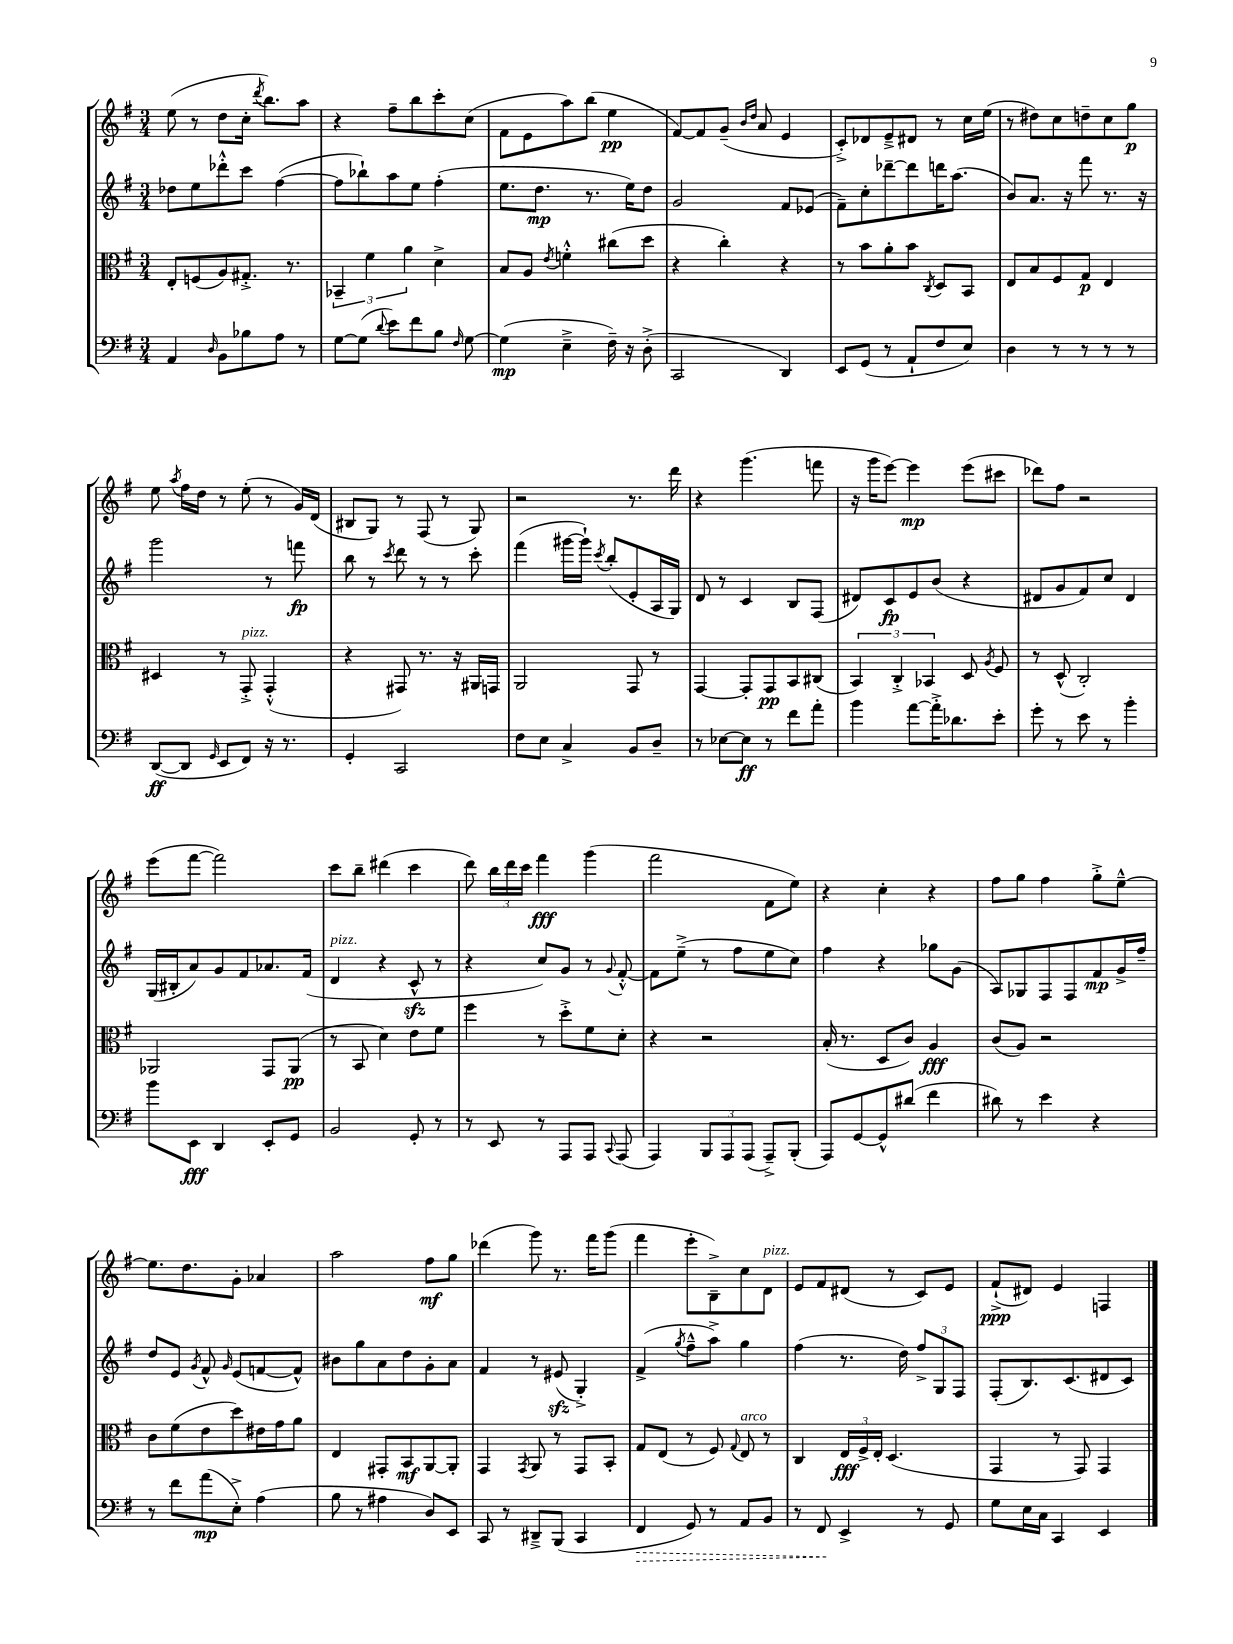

**kern	**dynam	**kern	**dynam	**kern	**dynam	**kern	**dynam
*part4	*part4	*part3	*part3	*part2	*part2	*part1	*part1
*staff4	*staff4	*staff3	*staff3	*staff2	*staff2	*staff1	*staff1
*clefF4	*	*clefC3	*	*clefG2	*	*clefG2	*
*k[f#]	*	*k[f#]	*	*k[f#]	*	*k[f#]	*
*M3/4	*	*M3/4	*	*M3/4	*	*M3/4	*
=39	=39	=39	=39	=39	=39	=39	=39
4AA/	.	8E'/L	.	8dd-X\L	.	(8ee\	.
.	.	(8Fn/	.	8ee\	.	8r	.
16qqD/	.	.	.	.	.	.	.
8BB\L	.	8A/)	.	8ddd-X'^^\	.	8dd\L	.
8B-X\	.	8.G#X'^/J	.	8ccc\J	.	16cc'\Jk	.
.	.	.	.	.	.	8qddd/	.
.	.	.	.	.	.	8.bb\L)	.
8A\J	.	.	.	([4ff#\	.	.	.
.	.	8.r	.	.	.	.	.
8r	.	.	.	.	.	8aa\J	.
=40	=40	=40	=40	=40	=40	=40	=40
[8G\L	.	6BB-X~/	.	8ff#\L]	.	4r	.
(8G\J]	.	.	.	8bb-X`\)	.	.	.
.	.	6f#\	.	.	.	.	.
8qqd/	.	.	.	.	.	.	.
8e\L)	.	.	.	8aa\	.	8ff#~\L	.
.	.	6a\	.	.	.	.	.
8f#\	.	.	.	8ee\J	.	8bb\	.
8B\J	.	4d^\	.	(4ff#'\	.	8ccc'\	.
16qqF#/	.	.	.	.	.	.	.
[8G\	.	.	.	.	.	(8cc\J	.
=41	=41	=41	=41	=41	=41	=41	=41
(4G\]	mp	8B/L	.	8.ee\L	.	8f#\L	.
.	.	8A/J	.	.	.	8e\	.
.	.	.	.	8.dd\J	mp	.	.
.	.	8qe/	.	.	.	.	.
4E~^\	.	4fn'^^\	.	.	.	8aa\)	.
.	.	.	.	8.r	.	(8bb\J	.
16F#~\)	.	(8cc#X\L	.	.	.	4ee\	pp
16r	.	.	.	16ee\KL)	.	.	.
(8D'^\	.	8dd\J	.	8dd\J	.	.	.
=42	=42	=42	=42	=42	=42	=42	=42
2CC/	.	4r	.	2g/	.	[8f#/L)	.
.	.	.	.	.	.	8f#/]	.
.	.	4cc'\)	.	.	.	(8g~/J	.
.	.	.	.	.	.	16qqb/LL	.
.	.	.	.	.	.	16qqdd/JJ	.
.	.	.	.	.	.	8a/	.
4DD/)	.	4r	.	8f#/L	.	4e/	.
.	.	.	.	(8e-X/J	.	.	.
=43	=43	=43	=43	=43	=43	=43	=43
8EE/L	.	8r	.	8f#~\L)	.	8c'^/L)	.
(8GG/J	.	8b\L	.	8cc'\	.	8d-X/	.
8r	.	8a'\	.	[8ddd-X~\	.	8e~^/	.
8AA`/L	.	8b\J	.	8ddd-\]	.	8d#X/J	.
.	.	8qC/	.	.	.	.	.
8F#/	.	8D/L	.	16dddn\K	.	8r	.
.	.	.	.	(8.aa\J	.	.	.
8E/J)	.	8BB/J	.	.	.	16cc\LL	.
.	.	.	.	.	.	(16ee\JJ	.
=44	=44	=44	=44	=44	=44	=44	=44
4D\	.	8E/L	.	8b/L)	.	8r	.
.	.	8B/	.	8.a/J	.	8dd#X\L)	.
8r	.	8F#/	.	.	.	8cc\	.
.	.	.	.	16r	.	.	.
8r	.	8G/J	p	8fff#\	.	8ddn~\	.
8r	.	4E/	.	8.r	.	8cc\	.
8r	.	.	.	.	.	8gg\J	p
.	.	.	.	16r	.	.	.
!!LO:LB:g=z
=45	=45	=45	=45	=45	=45	=45	=45
([8DD/L	ff	4D#X/	.	2ggg\	.	8ee\	.
.	.	.	.	.	.	8qaa/	.
8DD/J]	.	.	.	.	.	16ff#\LL	.
.	.	.	.	.	.	16dd\JJ	.
16qqGG/	.	.	.	.	.	.	.
8EE/L	.	8r	.	.	.	8r	.
!	!	!LO:TX:a:i:t=pizz.	!	!	!	!	!
8FF#/J)	.	8GG'^/	.	.	.	(8ee'\	.
16r	.	(4GG'^^/	.	8r	.	8r	.
8.r	.	.	.	.	.	.	.
.	.	.	.	8fffn\	fp	16g/LL)	.
.	.	.	.	.	.	(16d/JJ	.
=46	=46	=46	=46	=46	=46	=46	=46
4GG'/	.	4r	.	8bb\	.	8B#X/L	.
.	.	.	.	8r	.	8G/J)	.
.	.	.	.	8qccc/	.	.	.
2CC/	.	8GG#X/)	.	8ddd\	.	8r	.
.	.	8.r	.	8r	.	(8F#/	.
.	.	.	.	8r	.	8r	.
.	.	16r	.	.	.	.	.
.	.	16AA#X/LL	.	8ccc'\	.	8G/)	.
.	.	16GGn/JJ	.	.	.	.	.
=47	=47	=47	=47	=47	=47	=47	=47
8F#\L	.	2AA/	.	(4fff#\	.	2r	.
8E\J	.	.	.	.	.	.	.
4C^/	.	.	.	[16ggg#X\LL	.	.	.
.	.	.	.	16ggg#`\JJ])	.	.	.
.	.	.	.	8qccc/	.	.	.
.	.	.	.	(8bb'/L	.	.	.
8BB/L	.	8GG/	.	8e'/	.	8.r	.
8D~/J	.	8r	.	16A/L	.	.	.
.	.	.	.	16G/JJ)	.	16ddd\	.
=48	=48	=48	=48	=48	=48	=48	=48
8r	.	[4GG/	.	8d/	.	4r	.
[8E-X\L	.	.	.	8r	.	.	.
8E-\J]	ff	8GG'/L]	.	4c/	.	(4.ggg\	.
8r	.	8GG/	pp	.	.	.	.
8f#\L	.	8BB/	.	8B/L	.	.	.
8a'\J	.	(8C#X/J	.	(8F#/J	.	8fffn\	.
=49	=49	=49	=49	=49	=49	=49	=49
4b\	.	6BB/)	.	8d#X/L)	.	16r	.
.	.	.	.	.	.	16ggg\KL	.
.	.	.	.	8c/	fp	[8eee\J)	.
.	.	6C'^/	.	.	.	.	.
[8a\L	.	.	.	8e/	.	4eee\]	mp
.	.	6BB-X/	.	.	.	.	.
16a'^\K]	.	.	.	(8b/J	.	.	.
8.d-X\	.	.	.	.	.	.	.
.	.	8D/	.	4r	.	(8eee\L	.
.	.	8qA/	.	.	.	.	.
8e'\J	.	8F#/	.	.	.	8ccc#X\J	.
=50	=50	=50	=50	=50	=50	=50	=50
8g'\	.	8r	.	8d#X/L	.	8ddd-X\L)	.
8r	.	(8D^^/	.	8g/	.	8ff#\J	.
8e\	.	2C'/)	.	8f#/)	.	2r	.
8r	.	.	.	8cc/J	.	.	.
4b'\	.	.	.	4d#/	.	.	.
!!LO:LB:g=z
=51	=51	=51	=51	=51	=51	=51	=51
8b\L	.	2AA-X/	.	(16G/LL	.	(8eee\L	.
.	.	.	.	16B#X'/J	.	.	.
8EE\J	fff	.	.	8a/)	.	[8fff#\J	.
4DD/	.	.	.	8g/	.	2fff#\])	.
.	.	.	.	8f#/	.	.	.
8EE'/L	.	8GG/L	.	8.a-X/	.	.	.
8GG/J	.	(8AA-/J	pp	.	.	.	.
.	.	.	.	(16f#/Jk	.	.	.
=52	=52	=52	=52	=52	=52	=52	=52
!	!	!	!	!LO:TX:a:i:t=pizz.	!	!	!
2BB/	.	8r	.	4d/	.	8ccc\L	.
.	.	8BB/	.	.	.	8bb~\J	.
.	.	4d\)	.	4r	.	(4ddd#X\	.
8GG'/	.	8e\L	.	8czz^^/	.	4ccc\	.
8r	.	8f#\J	.	8r	.	.	.
=53	=53	=53	=53	=53	=53	=53	=53
8r	.	4ff#\	.	4r	.	8ddd\)	.
8EE/	.	.	.	.	.	24bb\LL	.
.	.	.	.	.	.	24ddd\	.
.	.	.	.	.	.	24ccc\JJ	.
8r	.	8r	.	8cc/L)	.	4fff#\	fff
8AAA/L	.	8dd'^\L	.	8g/J	.	.	.
8AAA/J	.	8f#\	.	8r	.	(4ggg\	.
8qqCC/	.	.	.	8qqg/	.	.	.
(8AAA/	.	8d'\J	.	[8f#'^^/	.	.	.
=54	=54	=54	=54	=54	=54	=54	=54
4AAA/)	.	4r	.	8f#\L]	.	2fff#\	.
.	.	.	.	(8ee~^\J	.	.	.
12BBB/L	.	2r	.	8r	.	.	.
12AAA/	.	.	.	.	.	.	.
.	.	.	.	8ff#\L	.	.	.
(12AAA/J	.	.	.	.	.	.	.
8AAA~^/L)	.	.	.	8ee\	.	8f#\L	.
(8BBB'/J	.	.	.	8cc\J)	.	8ee\J)	.
=55	=55	=55	=55	=55	=55	=55	=55
8AAA/L)	.	(16B'/	.	4ff#\	.	4r	.
.	.	8.r	.	.	.	.	.
[8GG/	.	.	.	.	.	.	.
8GG^^/]	.	8D/L	.	4r	.	4cc'\	.
(8d#X/J	.	8c/J)	.	.	.	.	.
4f#\	.	4A/	fff	8gg-X\L	.	4r	.
.	.	.	.	(8g\J	.	.	.
=56	=56	=56	=56	=56	=56	=56	=56
8d#X\)	.	(8c/L	.	8A/L)	.	8ff#\L	.
8r	.	8A/J)	.	8G-X/	.	8gg\J	.
4e\	.	2r	.	8F#/	.	4ff#\	.
.	.	.	.	8F#/	.	.	.
4r	.	.	.	8f#/	mp	8gg'^\L	.
.	.	.	.	16g^/L	.	[8ee~^^\J	.
.	.	.	.	16ff#~/JJ	.	.	.
!!LO:LB:g=z
=57	=57	=57	=57	=57	=57	=57	=57
8r	.	8c\L	.	8dd/L	.	8.ee\L]	.
8f#\L	.	(8f#\	.	8e/J	.	.	.
.	.	.	.	.	.	8.dd\	.
.	.	.	.	8qg/	.	.	.
(8a\	mp	8e\	.	8f#^^/	.	.	.
.	.	.	.	16qqg/	.	.	.
8E'^\J)	.	8dd\)	.	(8e/L	.	8g'\J	.
(4A\	.	16e#X\L	.	[8fn/	.	4a-X/	.
.	.	16g\J	.	.	.	.	.
.	.	8a\J	.	8f^^/J])	.	.	.
=58	=58	=58	=58	=58	=58	=58	=58
8B\	.	4E/	.	8b#X\L	.	2aa\	.
8r	.	.	.	8gg\	.	.	.
4A#X\	.	8GG#X'/L	.	8a\	.	.	.
.	.	8BB/	mf	8dd\	.	.	.
8D/L)	.	[8AA/	.	8g'\	.	8ff#\L	mf
8EE/J	.	8AA'/J]	.	8a\J	.	8gg\J	.
=59	=59	=59	=59	=59	=59	=59	=59
8CC/	.	4GG/	.	4f#/	.	(4ddd-X\	.
8r	.	.	.	.	.	.	.
.	.	8qGG/	.	.	.	.	.
8DD#X~^/L	.	8AA/	.	8r	.	8ggg\)	.
(8BBB/J	.	8r	.	(8e#Xzz/	.	8.r	.
4CC/	.	8GG/L	.	4G'^/)	.	.	.
.	.	.	.	.	.	16fff#\KL	.
.	.	8BB'/J	.	.	.	(8ggg\J	.
=60	=60	=60	=60	=60	=60	=60	=60
!	!LO:HP:b	!	!	!	!	!	!
4FF#/	>	8G/L	.	(4f#^/	.	4fff#\	.
.	.	(8E/J	.	.	.	.	.
.	.	.	.	8qgg/	.	.	.
8GG/)	.	8r	.	8ff#~^^\L	.	8eee'\L	.
8r	.	8F#/)	.	8aa^\J)	.	8B~^\)	.
.	.	8qqG/	.	.	.	.	.
!	!	!LO:TX:a:i:t=arco	!	!	!	!	!
8AA/L	.	8E/	.	4gg\	.	8cc\	.
!	!	!	!	!	!	!LO:TX:a:i:t=pizz.	!
8BB/J	.	8r	.	.	.	8d\J	.
=61	=61	=61	=61	=61	=61	=61	=61
8r	.	4C/	.	(4ff#\	.	8e/L	.
8FF#/	.	.	.	.	.	8f#/	.
4EE^/	]	24E/LL	fff	8.r	.	(8d#X/J	.
.	.	24F#^/	.	.	.	.	.
.	.	24E'/JJ	.	.	.	.	.
.	.	(4.D/	.	.	.	8r	.
.	.	.	.	16dd\)	.	.	.
8r	.	.	.	12ff#^/L	.	8c/L)	.
.	.	.	.	12G/	.	.	.
8GG/	.	.	.	.	.	8e/J	.
.	.	.	.	12F#/J	.	.	.
=62	=62	=62	=62	=62	=62	=62	=62
8G\L	.	4GG/	.	(8F#'/L	.	(8f#`^/L	ppp
16E\L	.	.	.	8.B/)	.	8d#X/J)	.
16C\JJ	.	.	.	.	.	.	.
4CC/	.	8r	.	.	.	4e/	.
.	.	.	.	(8.c/	.	.	.
.	.	8GG/)	.	.	.	.	.
4EE/	.	4GG/	.	8d#X/	.	4Fn/	.
.	.	.	.	8c/J)	.	.	.
==	==	==	==	==	==	==	==
*-	*-	*-	*-	*-	*-	*-	*-
